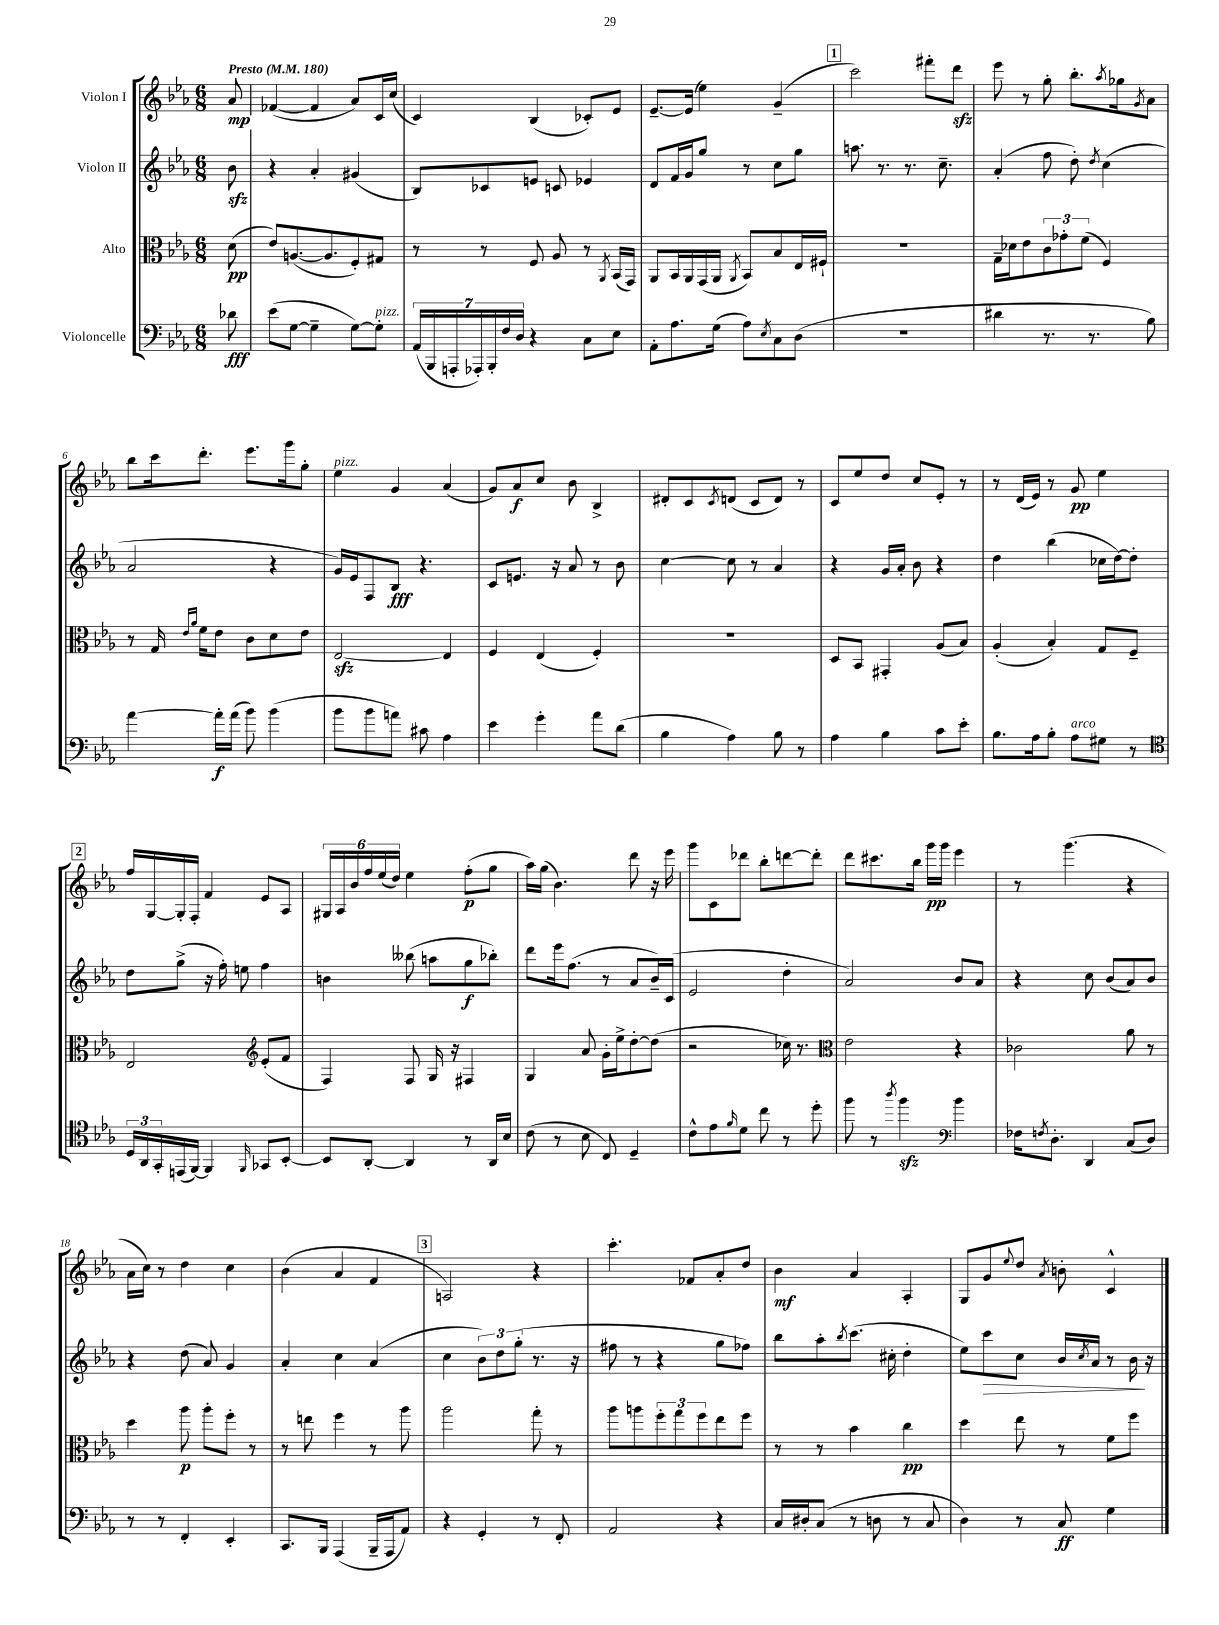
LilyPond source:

<<
\new StaffGroup <<
\new Staff = "s0" \with { instrumentName = "Violon I" } {
    \clef treble \key ees \major \numericTimeSignature \time 6/8 \partial 8 \tempo "Presto" 4 = 180
    aes'8\mp |
    fes'4~( fes'4 aes'8) c'16 c''16( |
    c'4) bes4( ces'8-.) ees'8 |
    ees'8.~-- ees'16( ees''4) g'4--( |
    \mark \markup { \box "1" } c'''2) fis'''8-. d'''8\sfz |
    ees'''8 r8 g''8-. bes''8.-. \acciaccatura { aes''8 } ges''16 \acciaccatura { g'8 } aes'8 |
    bes''8 c'''16 d'''8.-. ees'''8. g'''16 g''8-. |
    ees''4^\markup { \italic "pizz." } g'4 aes'4( |
    g'8) aes'8\f c''8 bes'8 bes4-> |
    dis'8-. c'8 \acciaccatura { c'8 } d'8( c'8 d'8) r8 |
    c'8 ees''8 d''8 c''8 ees'8-. r8 |
    r8 d'16( ees'16) r8 g'8\pp ees''4 |
    \mark \markup { \box "2" } f''16 g16~ g16-. f16-. f'4 ees'8 aes8 |
    \tuplet 6/4 { gis16 aes16 bes'16 f''16 ees''16( d''16) } ees''4 f''8-.\p( g''8 |
    aes''16) g''16( bes'4.) d'''8 r16 ees'''16 |
    g'''8 c'8 des'''8 bes''8-. d'''8~ d'''8-. |
    d'''8 cis'''8. bes''16 g'''16\pp g'''16 ees'''4 |
    r8 g'''4.( r4 |
    aes'16 c''16) r8 d''4 c''4 |
    bes'4( aes'4 f'4 |
    \mark \markup { \box "3" } a2) r4 |
    c'''4.-. fes'8 aes'8-. d''8 |
    bes'4\mf aes'4 aes4-. |
    g8 g'8 \appoggiatura { ees''8 } d''8 \acciaccatura { aes'8 } b'8-. c'4-^ \bar "|." |
}
\new Staff = "s1" \with { instrumentName = "Violon II" } {
    \clef treble \key ees \major \numericTimeSignature \time 6/8 \partial 8
    bes'8\sfz |
    r4 aes'4-. gis'4( |
    bes8) ces'8 e'8 c'8 ees'4 |
    d'8 f'16 g'16 g''8 r8 c''8 g''8 |
    \mark \markup { \box "1" } a''8. r8. r8. c''8.-- |
    aes'4-.( f''8 d''8-.) \acciaccatura { d''8 } c''4( |
    aes'2 r4 |
    g'16) ees'16 f8 bes8\fff r4. |
    c'8 e'8. r16 aes'8 r8 bes'8 |
    c''4~ c''8 r8 aes'4 |
    r4 g'16 aes'16-. bes'8 r4 |
    d''4 bes''4( ces''16 d''16~) d''8-. |
    \mark \markup { \box "2" } d''8 g''8->( r16 f''16-.) e''8 f''4 |
    b'4 beses''8( a''8 g''8\f bes''8-.) |
    d'''8 ees'''16 f''8.( r8 aes'8 bes'16--) c'16( |
    ees'2 d''4-. |
    aes'2) bes'8 aes'8 |
    r4 c''8 bes'8( aes'8) bes'8 |
    r4 d''8( aes'8) g'4 |
    aes'4-. c''4 aes'4( |
    \mark \markup { \box "3" } c''4 \tuplet 3/2 { bes'8) d''8 g''8-.( } r8. r16 |
    fis''8 r8 r4 g''8 fes''8) |
    bes''8 aes''8-. \acciaccatura { bes''8 } c'''8.( cis''16-. d''4-. |
    ees''8) c'''8\> c''8 bes'16 \acciaccatura { c''8 } aes'16 r8 bes'16\! r16 \bar "|." |
}
\new Staff = "s2" \with { instrumentName = "Alto" } {
    \clef alto \key ees \major \numericTimeSignature \time 6/8 \partial 8
    d'8\pp( |
    ees'8) a8.~( a8. f8-.) gis8 |
    r8 r8 f8 aes8 r8 \acciaccatura { aes,8 } bes,16( g,16) |
    aes,8 bes,16 aes,16 g,16( aes,16 \acciaccatura { aes,8 } bes,8) bes8 ees16 fis16-! |
    \mark \markup { \box "1" } R2. |
    g16-- des'16 ees'8 \tuplet 3/2 { c'8 ges'8-. f'8( } f4) |
    r8 g16 \grace { ees'16 aes'16 } f'16 ees'8 c'8 d'8 ees'8 |
    ees2~\sfz ees4 |
    f4 ees4( f4-.) |
    R2. |
    d8 bes,8 gis,4-. aes8( bes8) |
    aes4-.( bes4-.) g8 f8-- |
    \mark \markup { \box "2" } ees2 \clef treble ees'8-.( f'8 |
    f4) f8 g16 r16 fis4 |
    g4 aes'8 g'16-. ees''16-> d''8~-. d''8( |
    r2 ces''16) r8. |
    \clef alto ees'2 r4 |
    ces'2 aes'8 r8 |
    d''4 aes''8\p aes''8-. f''8-. r8 |
    r8 e''8 f''4 r8 aes''8 |
    \mark \markup { \box "3" } aes''2 g''8-. r8 |
    aes''8 a''8 \tuplet 3/2 { f''8-. g''8 f''8 } ees''8 f''8 |
    r8 r8 bes'4 c''4\pp |
    d''4 ees''8 r8 f'8 f''8 \bar "|." |
}
\new Staff = "s3" \with { instrumentName = "Violoncelle" } {
    \clef bass \key ees \major \numericTimeSignature \time 6/8 \partial 8
    des'8\fff |
    ees'8( g8~ g4-- g8~) g8-.^\markup { \italic "pizz." } |
    \tuplet 7/4 { aes,16( bes,,16 a,,16-. aes,,16-.) bes,,16-. f16 d16 } r4 c8 ees8 |
    aes,8-. aes8. g16( aes8) \acciaccatura { ees8 } c8 d8( |
    \mark \markup { \box "1" } R2. |
    dis'4 r8. r8. bes8) |
    aes'4~ aes'16-.\f aes'16( bes'8) bes'4( |
    bes'8 bes'8 a'8) cis'8 aes4 |
    ees'4 g'4-. aes'8 d'8( |
    bes4 aes4) bes8 r8 |
    aes4 bes4 c'8 ees'8-. |
    bes8. aes16 bes8-. aes8^\markup { \italic "arco" } gis8 r8 |
    \mark \markup { \box "2" } \clef tenor \tuplet 3/2 { d16 aes,16 g,16-. } e,16( f,16~) f,4 \grace { f,16 } ges,8 bes,8~-. |
    bes,8 aes,8~-. aes,4 r8 aes,16 bes16 |
    c'8( r8 bes8 c8) d4-- |
    c'8-^ ees'8 \grace { f'16 } d'8 c''8 r8 d''8-. |
    f''8 r8 \acciaccatura { aes''8 } f''4\sfz \clef bass bes'4 |
    fes16 \acciaccatura { f8 } d8.-. d,4 c8( d8) |
    r8 r8 f,4-. ees,4-. |
    c,8. bes,,16 aes,,4( bes,,16-- aes,,16 aes,8) |
    \mark \markup { \box "3" } r4 g,4-. r8 f,8-. |
    aes,2 r4 |
    c16 dis16-. c8( r8 d8 r8 c8 |
    d4) r8 c8\ff g4 \bar "|." |
}
>>
>>
